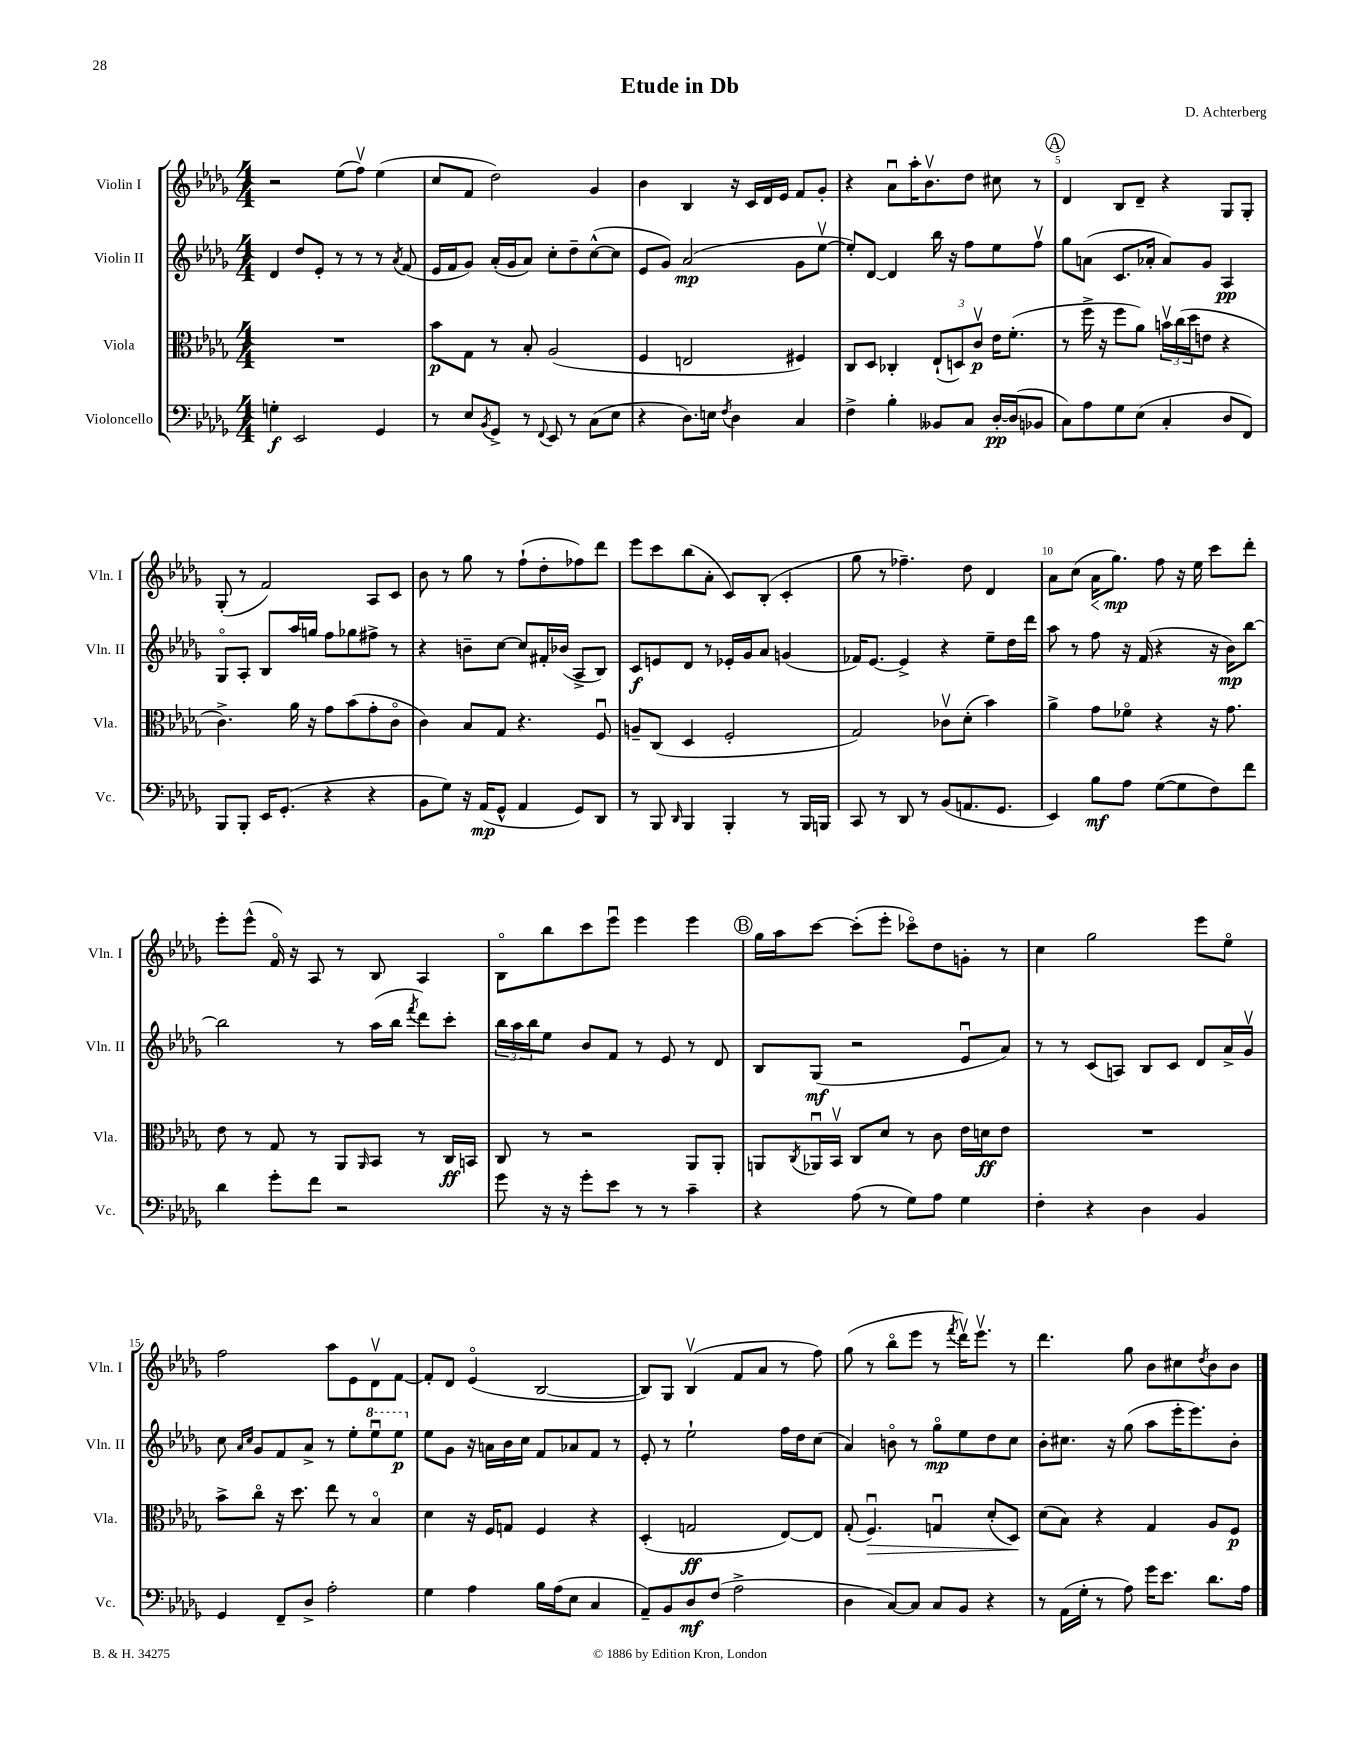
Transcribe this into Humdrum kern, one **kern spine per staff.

**kern	**dynam	**kern	**dynam	**kern	**dynam	**kern	**dynam
*part4	*part4	*part3	*part3	*part2	*part2	*part1	*part1
*staff4	*staff4	*staff3	*staff3	*staff2	*staff2	*staff1	*staff1
*I"Violoncello	*	*I"Viola	*	*I"Violin II	*	*I"Violin I	*
*I'Vc.	*	*I'Vla.	*	*I'Vln. II	*	*I'Vln. I	*
*clefF4	*	*clefC3	*	*clefG2	*	*clefG2	*
*k[b-e-a-d-g-]	*	*k[b-e-a-d-g-]	*	*k[b-e-a-d-g-]	*	*k[b-e-a-d-g-]	*
*M4/4	*	*M4/4	*	*M4/4	*	*M4/4	*
=1	=1	=1	=1	=1	=1	=1	=1
4Gn'\	f	1r	.	4d-/	.	2r	.
2EE-/	.	.	.	8dd-/L	.	.	.
.	.	.	.	8e-'/J	.	.	.
.	.	.	.	8r	.	(8ee-\L	.
.	.	.	.	8r	.	8ffv\J)	.
4GG-/	.	.	.	8r	.	(4ee-\	.
.	.	.	.	8qa-/	.	.	.
.	.	.	.	(8f/	.	.	.
=2	=2	=2	=2	=2	=2	=2	=2
8r	.	8b-\L	p	16e-/LL	.	8cc/L	.
.	.	.	.	16f/J	.	.	.
8E-/L	.	8G-\J	.	8g-/J)	.	8f/J	.
8qBB-/	.	.	.	.	.	.	.
8GG-^/J	.	8r	.	(16a-'/LL	.	2dd-\)	.
.	.	.	.	16g-/J	.	.	.
8r	.	8B-'/	.	8a-/J)	.	.	.
8qqFF/	.	.	.	.	.	.	.
8EE-/	.	(2A-/	.	8cc'\L	.	.	.
8r	.	.	.	8dd-~\	.	.	.
(8C\L	.	.	.	([8cc^^\	.	4g-/	.
8E-\J	.	.	.	8cc\J]	.	.	.
=3	=3	=3	=3	=3	=3	=3	=3
4r	.	4F/	.	8e-/L	.	4b-\	.
.	.	.	.	8g-/J)	.	.	.
8.D-\L)	.	2En/	.	(2a-/	mp	4B-/	.
16En\Jk	.	.	.	.	.	.	.
8qF/	.	.	.	.	.	.	.
4D-\	.	.	.	.	.	16r	.
.	.	.	.	.	.	16c/LL	.
.	.	.	.	.	.	16d-/	.
.	.	.	.	.	.	16e-/JJ	.
4C/	.	4F#X/)	.	8g-\L	.	8f/L	.
.	.	.	.	[8ee-v\J	.	8g-'/J	.
=4	=4	=4	=4	=4	=4	=4	=4
4F^\	.	8C/L	.	8ee-'/L])	.	4r	.
.	.	8D-/J	.	[8d-/J	.	.	.
4B-'\	.	4C-X'/	.	4d-/]	.	8a-u\L	.
.	.	.	.	.	.	16aa-'\K	.
.	.	.	.	.	.	8.b-v\	.
8BB--X/L	.	(12E-`/L	.	16bb-\	.	.	.
.	.	.	.	16r	.	.	.
.	.	12Dn/)	.	.	.	.	.
8C/J	.	.	.	8ff\L	.	8dd-\J	.
.	.	12cv/J	p	.	.	.	.
[16D-'/LL	pp	16e-\KL	.	8ee-\	.	8cc#X\	.
(16D-/J]	.	(8.f'\J	.	.	.	.	.
8BB-X/J	.	.	.	8ffv\J	.	8r	.
!!LO:REH:place=s1:t=A
=5	=5	=5	=5	=5	=5	=5	=5
8C\L)	.	8r	.	8gg-\L	.	4d-/	.
8A-\	.	16ff^\	.	(8an\J	.	.	.
.	.	16r	.	.	.	.	.
8G-\	.	8ff\L	.	8.c/L	.	8B-/L	.
(8E-\J	.	8a-\J)	.	.	.	8d-~/J	.
.	.	.	.	16a-X'/Jk	.	.	.
4C'/	.	24bnv\LL	.	8a-/L)	.	4r	.
.	.	(24cc\	.	.	.	.	.
.	.	24dd-\J	.	.	.	.	.
.	.	8en\J	.	8g-/J	.	.	.
8D-/L	.	4r	.	4A-/	pp	8G-/L	.
8FF/J)	.	.	.	.	.	8G-'/J	.
!!LO:LB:g=z
=6	=6	=6	=6	=6	=6	=6	=6
8BBB-/L	.	4.c^\)	.	8G-/L	.	(8G-'/	.
8BBB-'/J	.	.	.	8A-'/J	.	8r	.
16EE-/KL	.	.	.	8B-/L	.	2f/)	.
(8.GG-'/J	.	.	.	.	.	.	.
.	.	16a-\	.	16aa-/L	.	.	.
.	.	16r	.	16ggn/JJ	.	.	.
4r	.	8g-\L	.	8ff\L	.	.	.
.	.	(8b-\	.	8gg-X\	.	.	.
4r	.	8g-'\	.	8ff#X^\J	.	8A-/L	.
.	.	8c\J	.	8r	.	8c/J	.
=7	=7	=7	=7	=7	=7	=7	=7
8BB-\L	.	4c\)	.	4r	.	8b-\	.
8G-\J)	.	.	.	.	.	8r	.
16r	.	8B-/L	.	8bn~\L	.	8gg-\	.
(16AA-/KL	mp	.	.	.	.	.	.
8GG-^^/J	.	8G-/J	.	[8cc\J	.	8r	.
4AA-/	.	4.r	.	8cc/L]	.	(8ff`\L	.
.	.	.	.	16f#X'/L	.	8dd-'\	.
.	.	.	.	(16b-X/JJ	.	.	.
8GG-/L)	.	.	.	8A-^/L	.	8ff-X\)	.
8DD-/J	.	8Fu/	.	8B-/J)	.	8ddd-\J	.
=8	=8	=8	=8	=8	=8	=8	=8
8r	.	8An~/L	.	8c/L	f	8eee-\L	.
8BBB-/	.	(8C/J	.	8en/	.	8ccc\	.
16qqDD-/	.	.	.	.	.	.	.
4BBB-/	.	4D-/	.	8d-/J	.	(8bb-\	.
.	.	.	.	8r	.	8a-'\J	.
4BBB-'/	.	2F'/	.	16e-X'/LL	.	8c/L)	.
.	.	.	.	16g-/J	.	.	.
.	.	.	.	8a-/J	.	(8B-'/J	.
8r	.	.	.	(4gn/	.	4c'/	.
16BBB-/LL	.	.	.	.	.	.	.
16BBBn/JJ	.	.	.	.	.	.	.
=9	=9	=9	=9	=9	=9	=9	=9
8CC/	.	2G-/)	.	16f-X/KL)	.	8gg-\	.
.	.	.	.	[8.e-/J	.	.	.
8r	.	.	.	.	.	8r	.
8DD-/	.	.	.	4e-^/]	.	4.ff-X~\)	.
8r	.	.	.	.	.	.	.
(8BB-/L	.	8c-Xv\L	.	4r	.	.	.
8.AAn/	.	(8d-'\J	.	.	.	8dd-\	.
.	.	4b-\)	.	8ee-~\L	.	4d-/	.
8.GG-/J	.	.	.	.	.	.	.
.	.	.	.	16dd-\L	.	.	.
.	.	.	.	16ddd-\JJ	.	.	.
=10	=10	=10	=10	=10	=10	=10	=10
4EE-/)	.	4a-^\	.	8aa-\	.	8a-\L	.
.	.	.	.	8r	.	(8cc\J	.
!	!	!	!	!	!	!	!LO:HP:b
8B-\L	mf	8g-\L	.	8ff\	.	16a-\KL	<
.	.	.	.	.	.	8.gg-\J)	mp
8A-\J	.	8f-X\J	.	16r	.	.	.
.	.	.	.	(16f/	.	.	.
([8G-\L	.	4r	.	4r	.	8ff\	[
8G-\]	.	.	.	.	.	16r	.
.	.	.	.	.	.	16ee-\	.
8F\)	.	16r	.	16r	.	8ccc\L	.
.	.	8.g-\	.	16b-\KL)	mp	.	.
8f\J	.	.	.	[8bb-\J	.	8ddd-'\J	.
!!LO:LB:g=z
=11	=11	=11	=11	=11	=11	=11	=11
4d-\	.	8e-\	.	2bb-\]	.	8eee-'\L	.
.	.	8r	.	.	.	(8eee-^^\J	.
8g-'\L	.	8G-/	.	.	.	16f/)	.
.	.	.	.	.	.	16r	.
8f\J	.	8r	.	.	.	8A-/	.
2r	.	8AA-/L	.	8r	.	8r	.
.	.	16qqAA-/	.	.	.	.	.
.	.	8BB-/J	.	(16aa-\LL	.	8B-/	.
.	.	.	.	16bb-\JJ	.	.	.
.	.	.	.	8qfff/	.	.	.
.	.	8r	.	8ddd-\L)	.	4A-/	.
.	.	16C/LL	ff	8ccc'\J	.	.	.
.	.	16BBn/JJ	.	.	.	.	.
=12	=12	=12	=12	=12	=12	=12	=12
8g-\	.	8C/	.	24bb-\LL	.	8B-\L	.
.	.	.	.	24aa-\	.	.	.
.	.	.	.	24bb-\J	.	.	.
16r	.	8r	.	8ee-\J	.	8bb-\	.
16r	.	.	.	.	.	.	.
8g-'\L	.	2r	.	8b-/L	.	8ccc\	.
8e-\J	.	.	.	8f/J	.	8eee-u\J	.
8r	.	.	.	8r	.	4eee-\	.
8r	.	.	.	8e-/	.	.	.
4c~\	.	8AA-/L	.	8r	.	4eee-\	.
.	.	8AA-'/J	.	8d-/	.	.	.
!!LO:REH:place=s1:t=B
=13	=13	=13	=13	=13	=13	=13	=13
4r	.	8AAn/L	.	8B-/L	.	16gg-\LL	.
.	.	.	.	.	.	16aa-\J	.
.	.	8qC/	.	.	.	.	.
.	.	16AA-Xu/L	.	(8G-/J	mf	[8ccc\J	.
.	.	16BB-v/JJ	.	.	.	.	.
(8A-\	.	8C/L	.	2r	.	(8ccc'\L]	.
8r	.	8d-/J	.	.	.	8eee-'\J	.
8G-\L)	.	8r	.	.	.	8ccc-X\L)	.
8A-\J	.	8c\	.	.	.	8dd-\	.
4G-\	.	16e-\LL	.	8e-u/L	.	8gn'\J	.
.	.	16dn\J	ff	.	.	.	.
.	.	8e-\J	.	8a-/J)	.	8r	.
=14	=14	=14	=14	=14	=14	=14	=14
4F'\	.	1r	.	8r	.	4cc\	.
.	.	.	.	8r	.	.	.
4r	.	.	.	(8c/L	.	2gg-\	.
.	.	.	.	8An/J)	.	.	.
4D-\	.	.	.	8B-/L	.	.	.
.	.	.	.	8c/J	.	.	.
4BB-/	.	.	.	8d-/L	.	8eee-\L	.
.	.	.	.	16a-^/L	.	8ee-\J	.
.	.	.	.	16g-v/JJ	.	.	.
!!LO:LB:g=z
=15	=15	=15	=15	=15	=15	=15	=15
4GG-/	.	8b-^\L	.	8cc\	.	2ff\	.
.	.	.	.	16qqa-/LL	.	.	.
.	.	.	.	16qqcc/JJ	.	.	.
.	.	8cc\J	.	8g-/L	.	.	.
8FF~/L	.	16r	.	8f/	.	.	.
.	.	8.dd-\	.	.	.	.	.
8D-^/J	.	.	.	8a-^/J	.	.	.
2A-'\	.	8ee-\	.	8r	.	8aa-\L	.
.	.	8r	.	8ee-'\L	.	8e-\	.
*	*	*	*	*8va	*	*	*
.	.	4B-/	.	8eee-u\	.	8d-v\	.
.	.	.	.	8eee-\J	p	[8f\J	.
=16	=16	=16	=16	=16	=16	=16	=16
*	*	*	*	*X8va	*	*	*
4G-\	.	4d-\	.	8ee-\L	.	8f'/L]	.
.	.	.	.	8g-\J	.	8d-/J	.
4A-\	.	16r	.	16r	.	(4e-/	.
.	.	16F/KL	.	16an\LL	.	.	.
.	.	8Gn/J	.	16b-\	.	.	.
.	.	.	.	16cc\JJ	.	.	.
16B-\LL	.	4F/	.	8f/L	.	[2B-/	.
(16A-\J	.	.	.	.	.	.	.
8E-\J	.	.	.	8a-X/	.	.	.
4C/	.	4r	.	8f/J	.	.	.
.	.	.	.	8r	.	.	.
=17	=17	=17	=17	=17	=17	=17	=17
8AA-~/L)	.	(4D-'/	.	8e-'/	.	8B-/L])	.
8BB-/	.	.	.	8r	.	8G-/J	.
8D-/	mf	2Gn/	ff	2ee-`\	.	(4B-v/	.
(8F/J	.	.	.	.	.	.	.
2A-^\	.	.	.	.	.	8f/L	.
.	.	.	.	.	.	8a-/J	.
.	.	[8E-/L)	.	16ff\LL	.	8r	.
.	.	.	.	16dd-\J	.	.	.
.	.	8E-/J]	.	(8cc\J	.	8ff\)	.
=18	=18	=18	=18	=18	=18	=18	=18
4D-\	.	(8G-'/	.	4a-/)	.	(8gg-\	.
!	!	!	!LO:HP:b	!	!	!	!
.	.	4.Fu/)	>	.	.	8r	.
[8C/L)	.	.	.	8bn\	.	8bb-\L	.
8C/J]	.	.	.	8r	.	8eee-\J	.
8C/L	.	4Gnu/	.	8gg-\L	mp	8r	.
.	.	.	.	.	.	8qfff/	.
8BB-/J	.	.	.	8ee-\	.	16ddd-v\KL)	.
.	.	.	.	.	.	8.eee-v\J	.
4r	.	(8d-'/L	.	8dd-\	.	.	.
.	.	8D-/J)	.	8cc\J	.	8r	.
.	.	.	]	.	.	.	.
=19	=19	=19	=19	=19	=19	=19	=19
8r	.	(8d-\L	.	8b-'\L	.	4.ddd-\	.
(16AA-\LL	.	8B-\J)	.	8.cc#X\J	.	.	.
16G-'\JJ	.	.	.	.	.	.	.
8r	.	4r	.	.	.	.	.
.	.	.	.	16r	.	.	.
8A-\)	.	.	.	(8gg-\	.	8gg-\	.
16g-\KL	.	4G-/	.	8aa-\L	.	8b-\L	.
8.e-\J	.	.	.	.	.	.	.
.	.	.	.	16eee-'\K	.	8cc#X\	.
.	.	.	.	8.eee-\)	.	.	.
.	.	.	.	.	.	8qdd-/	.
8.d-\L	.	8A-/L	.	.	.	8b-\	.
.	.	8F/J	p	8b-'\J	.	8b-\J	.
16A-\Jk	.	.	.	.	.	.	.
==	==	==	==	==	==	==	==
*-	*-	*-	*-	*-	*-	*-	*-
